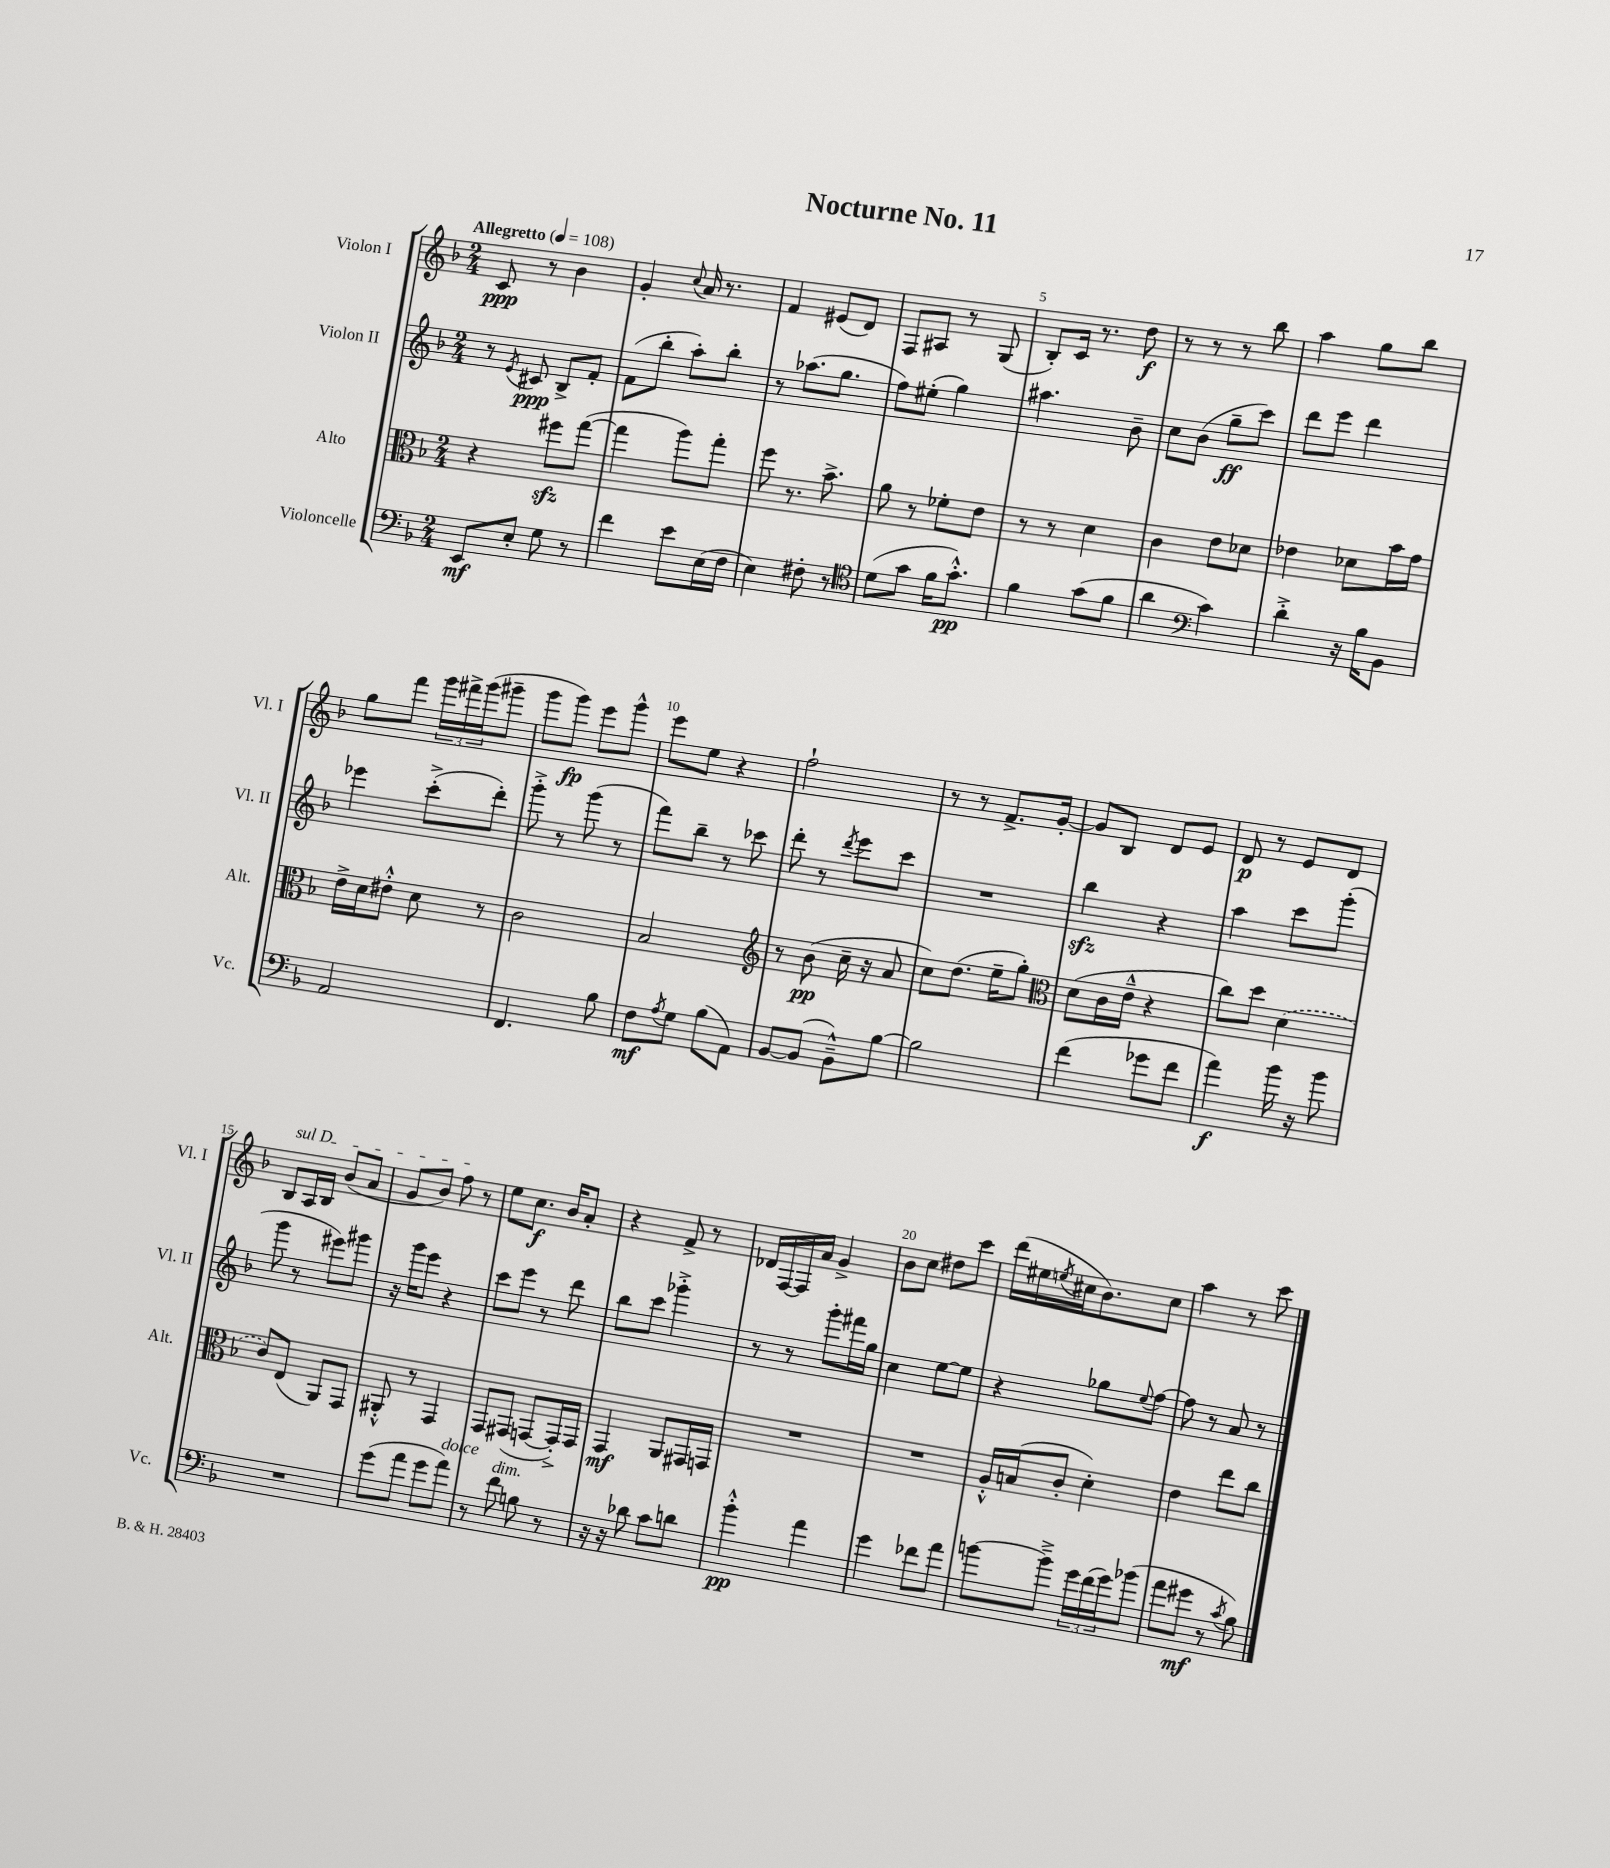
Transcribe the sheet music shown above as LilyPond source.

\header { title = "Nocturne No. 11" }
<<
\new StaffGroup <<
\new Staff = "s0" \with { instrumentName = "Violon I" shortInstrumentName = "Vl. I" } {
    \clef treble \key f \major \numericTimeSignature \time 2/4 \tempo "Allegretto" 4 = 108
    c'8\ppp r8 bes'4 |
    g'4-. \appoggiatura { c''8 } a'16 r8. |
    f'4 eis'8( d'8) |
    f8 ais8 r8 g8( |
    bes8-.) c'16 r8. d''8\f |
    r8 r8 r8 bes''8 |
    a''4 g''8 bes''8 |
    g''8 f'''8 \tuplet 3/2 { g'''16 fis'''16-> g'''16( } gis'''8-- |
    g'''8 g'''8\fp) e'''8 g'''8-^ |
    e'''8 e''8 r4 |
    f''2-! |
    r8 r8 f'8.-> g'16~-. |
    g'8 bes8 d'8 e'8 |
    d'8\p r8 e'8 d'8 |
    \once \override TextSpanner.bound-details.left.text = \markup { \italic "sul D" } bes8\startTextSpan a16 bes16 bes'8( a'8 |
    g'8 bes'8) f''8\stopTextSpan r8 |
    e''8 c''8.\f bes'16 a'8-. |
    r4 f'8-> r8 |
    des'16 f16~ f16 a'16 g'4-> |
    bes'8 c''8 dis''8 c'''8 |
    d'''16( eis''16 \acciaccatura { e''8 } cis''16 bes'8.) cis''8 |
    a''4 r8 c'''8 \bar "|." |
}
\new Staff = "s1" \with { instrumentName = "Violon II" shortInstrumentName = "Vl. II" } {
    \clef treble \key f \major \numericTimeSignature \time 2/4
    r8 \acciaccatura { e'8 } cis'8\ppp bes8-> f'8-. |
    f'8( bes''8-. a''8-.) bes''8-. |
    r8 aes''8.( g''8. |
    f''8) eis''8-.( g''4) |
    ais''4. bes'8-- |
    c''8 bes'8( g''8--\ff c'''8) |
    d'''8 e'''8 d'''4 |
    ees'''4 c'''8-.->( d'''8-.) |
    g'''8-.-> r8 g'''8( r8 |
    f'''8) bes''8-- r8 ces'''8 |
    d'''8-. r8 \acciaccatura { d'''8 } e'''8 c'''8 |
    R2 |
    bes''4\sfz r4 |
    a''4 c'''8 g'''8-.( |
    g'''8 r8 eis'''8) gis'''8 |
    r16 g'''16 e'''8 r4 |
    c'''8 e'''8 r8 d'''8 |
    bes''8 c'''8 ges'''4-.-> |
    r8 r8 g'''8-. fis'''16 g''16 |
    c''4 e''8~ e''8 |
    r4 ges''8 \appoggiatura { e''8 } f''8~ |
    f''8 r8 a'8 r8 \bar "|." |
}
\new Staff = "s2" \with { instrumentName = "Alto" shortInstrumentName = "Alt." } {
    \clef alto \key f \major \numericTimeSignature \time 2/4
    r4 fis''8\sfz g''8~( |
    g''4 a''8) g''8-. |
    f''8 r8. bes'8.-> |
    a'8 r8 fes'8-. e'8 |
    r8 r8 d'4 |
    c'4 e'8 des'8 |
    ees'4 des'8 bes'16 g'16 |
    e'16-> d'16 eis'8-.-^ d'8 r8 |
    c'2 |
    bes2 |
    \clef treble r8 bes'8\pp( c''16-- r16 a'8 |
    c''8) d''8.( e''16-- g''8-.) |
    \clef alto d'8( c'16 e'16---^ r4 |
    c''8) d''8 \once \slurDashed d'4( |
    c'8) e8( a,8) g,8 |
    ais,8-.-^ r8 g,4 |
    g,8 gis,8( g,8~ g,16-.->) g,16 |
    g,4\mf a,8 gis,16 g,16 |
    R2 |
    R2 |
    a16-.-^ b16( c'8-. d'4-.) |
    e'4 e''8 c''8 \bar "|." |
}
\new Staff = "s3" \with { instrumentName = "Violoncelle" shortInstrumentName = "Vc." } {
    \clef bass \key f \major \numericTimeSignature \time 2/4
    e,8\mf e8-. g8 r8 |
    f'4 e'8 e16( f16 |
    e4) fis8-. r8 |
    \clef tenor d'8( g'8 f'16 g'8.-.-^\pp) |
    f'4 g'8( f'8 |
    a'4 \clef bass c'4) |
    d'4-.-> r16 bes16 bes,8 |
    a,2 |
    f,4. bes8 |
    f8\mf \acciaccatura { a8 } g8 bes8( a,8) |
    bes,8~ bes,8( bes,8---^) bes8~ |
    bes2 |
    f'4( ges'8 f'8 |
    a'4\f) bes'16 r16 bes'8 |
    R2 |
    g'8( a'8 g'8 a'8^\markup { \italic "dolce" }) |
    r8 f'8^\markup { \italic "dim." } b8 r8 |
    r16 r16 des'8 c'8 d'8 |
    bes'4-.-^\pp a'4 |
    g'4 fes'8 a'8 |
    b'8~ b'8---> \tuplet 3/2 { g'16 f'16( g'16) } bes'8( |
    a'8 gis'8\mf r8 \acciaccatura { c'8 } bes8) \bar "|." |
}
>>
>>
\layout { \context { \Score \override BarNumber.break-visibility = ##(#f #t #t) barNumberVisibility = #(every-nth-bar-number-visible 5) } }
